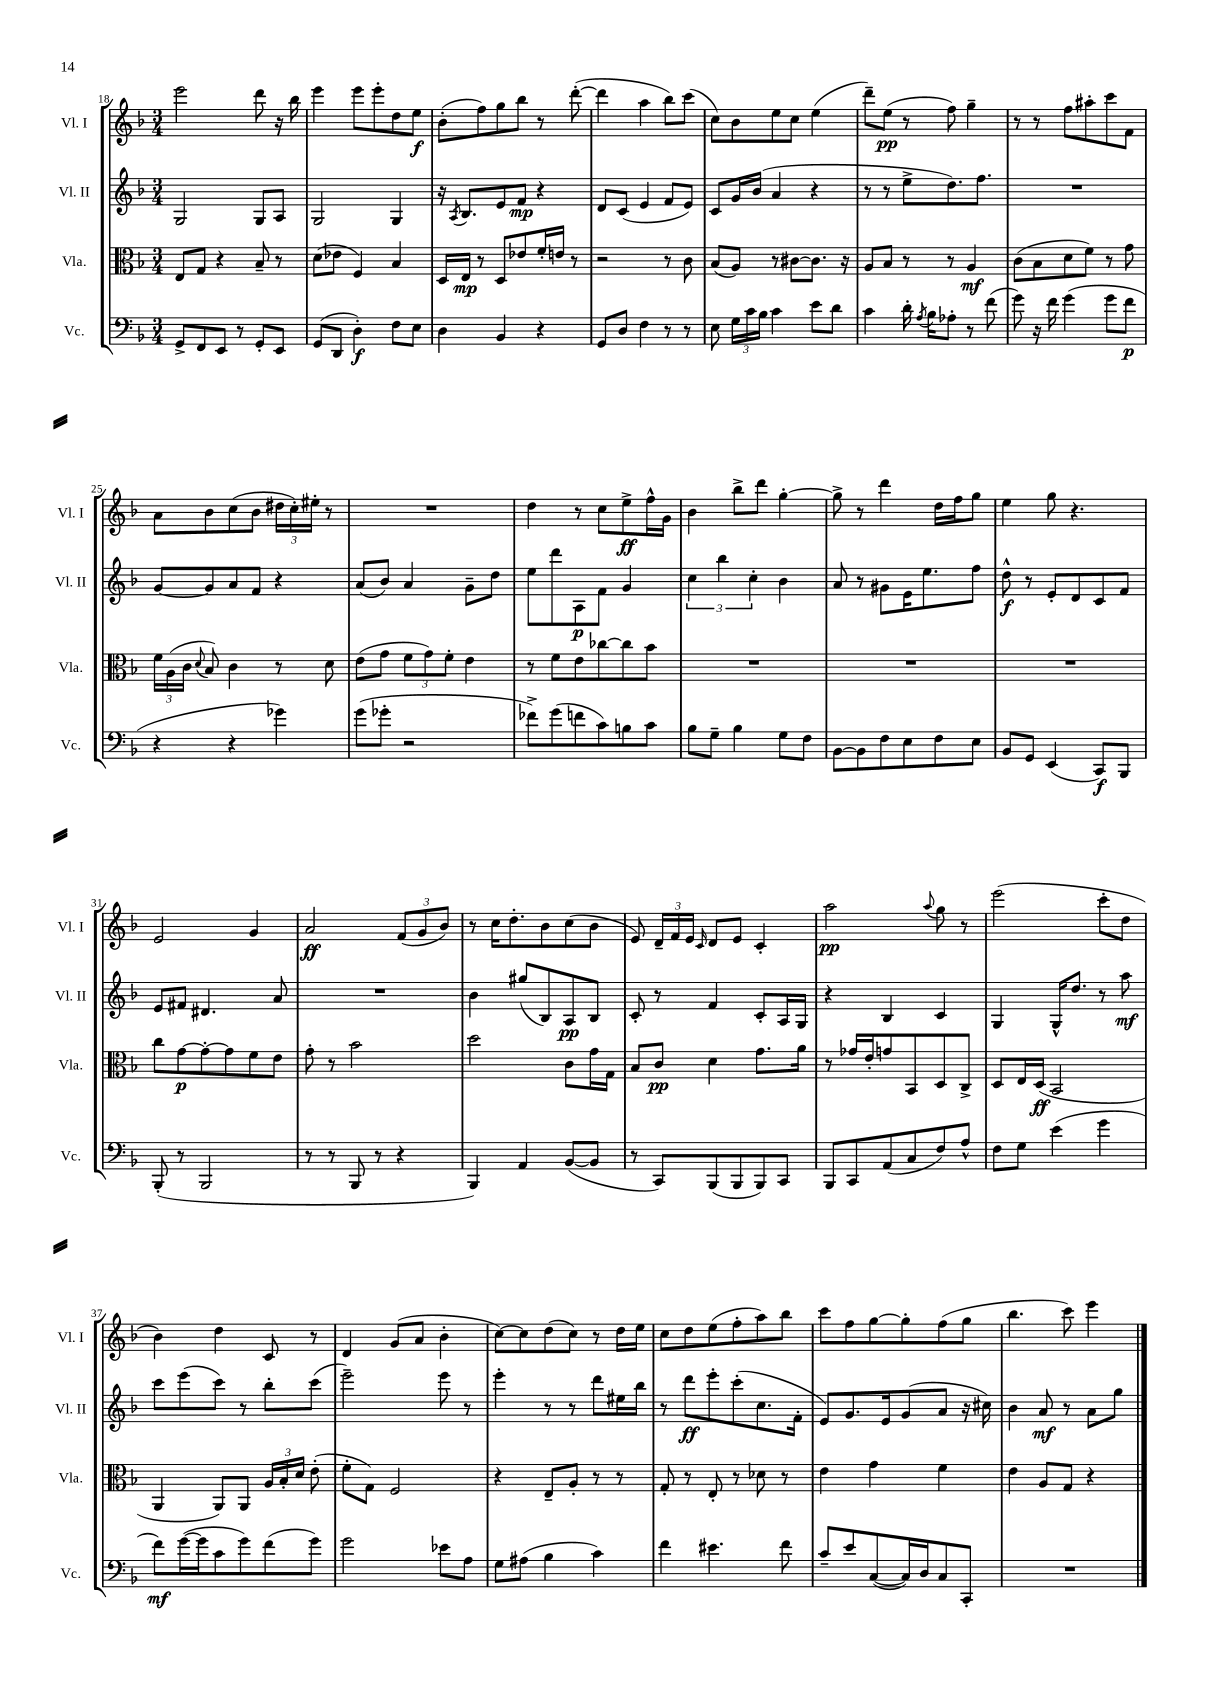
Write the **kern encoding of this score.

**kern	**dynam	**kern	**dynam	**kern	**dynam	**kern	**dynam
*part4	*part4	*part3	*part3	*part2	*part2	*part1	*part1
*staff4	*staff4	*staff3	*staff3	*staff2	*staff2	*staff1	*staff1
*I"Vc.	*	*I"Vla.	*	*I"Vl. II	*	*I"Vl. I	*
*I'Vc.	*	*I'Vla.	*	*I'Vl. II	*	*I'Vl. I	*
*clefF4	*	*clefC3	*	*clefG2	*	*clefG2	*
*k[b-]	*	*k[b-]	*	*k[b-]	*	*k[b-]	*
*M3/4	*	*M3/4	*	*M3/4	*	*M3/4	*
=18	=18	=18	=18	=18	=18	=18	=18
8GG^/L	.	8E/L	.	2G/	.	2eee\	.
8FF/	.	8G/J	.	.	.	.	.
8EE/J	.	4r	.	.	.	.	.
8r	.	.	.	.	.	.	.
8GG'/L	.	8B-~/	.	8G/L	.	8ddd\	.
8EE/J	.	8r	.	8A/J	.	16r	.
.	.	.	.	.	.	16bb-\	.
=19	=19	=19	=19	=19	=19	=19	=19
(8GG/L	.	(8d\L	.	2G/	.	4eee\	.
8DD/J	.	8e-X\J	.	.	.	.	.
4D'\)	f	4F/)	.	.	.	8eee\L	.
.	.	.	.	.	.	8eee'\	.
8F\L	.	4B-/	.	4G/	.	8dd\	.
8E\J	.	.	.	.	.	8ee\J	f
=20	=20	=20	=20	=20	=20	=20	=20
4D\	.	16D/LL	.	16r	.	(8b-'\L	.
.	.	.	.	8qA/	.	.	.
.	.	16E/JJ	mp	8.B-/L	.	.	.
.	.	8r	.	.	.	8ff\)	.
4BB-/	.	8D/L	.	8e/	.	8gg\	.
.	.	8e-X/	.	8f/J	mp	8bb-\J	.
4r	.	16f'/L	.	4r	.	8r	.
.	.	16en/JJ	.	.	.	.	.
.	.	8r	.	.	.	([8ddd'\	.
=21	=21	=21	=21	=21	=21	=21	=21
8GG/L	.	2r	.	8d/L	.	4ddd\]	.
8D/J	.	.	.	(8c/J	.	.	.
4F\	.	.	.	4e/	.	4aa\	.
8r	.	8r	.	8f/L	.	8bb-\L)	.
8r	.	8c\	.	8e/J)	.	(8ccc\J	.
=22	=22	=22	=22	=22	=22	=22	=22
8E\	.	(8B-/L	.	8c/L	.	8cc\L)	.
24G\LL	.	8A/J)	.	16g/L	.	8b-\	.
24c\	.	.	.	.	.	.	.
.	.	.	.	(16b-/JJ	.	.	.
24B-\JJ	.	.	.	.	.	.	.
4c\	.	8r	.	4a/	.	8ee\	.
.	.	[8c#X\L	.	.	.	8cc\J	.
8e\L	.	8.c#\J]	.	4r	.	(4ee\	.
8d\J	.	.	.	.	.	.	.
.	.	16r	.	.	.	.	.
=23	=23	=23	=23	=23	=23	=23	=23
4c\	.	8A/L	.	8r	.	8ddd~\L)	.
.	.	8B-/J	.	8r	.	(8ee\J	pp
16d'\	.	8r	.	8ee^\L	.	8r	.
8qA/	.	.	.	.	.	.	.
16B-\KL	.	.	.	.	.	.	.
8A-X'\J	.	8r	.	8.dd\)	.	8ff\)	.
8r	.	4A/	mf	.	.	4gg~\	.
.	.	.	.	8.ff\J	.	.	.
(8f\	.	.	.	.	.	.	.
=24	=24	=24	=24	=24	=24	=24	=24
8g\)	.	(8c\L	.	2.r	.	8r	.
16r	.	8B-\	.	.	.	8r	.
16f\	.	.	.	.	.	.	.
(4g\	.	8d\	.	.	.	8ff\L	.
.	.	8f\J)	.	.	.	8aa#X'\	.
8g\L	.	8r	.	.	.	8ccc\	.
8f\J	p	8g\	.	.	.	8f\J	.
!!LO:LB:g=z
=25	=25	=25	=25	=25	=25	=25	=25
4r	.	24f\LL	.	[8g/L	.	8a\L	.
.	.	(24A\	.	.	.	.	.
.	.	24c\JJ	.	.	.	.	.
.	.	8qqd/	.	.	.	.	.
.	.	8B-/)	.	8g/]	.	8b-\	.
4r	.	4c\	.	8a/	.	(8cc\	.
.	.	.	.	8f/J	.	8b-\J	.
4g-X\)	.	8r	.	4r	.	24dd#X\LL	.
.	.	.	.	.	.	24cc'\)	.
.	.	.	.	.	.	24ee#X'\JJ	.
.	.	8d\	.	.	.	8r	.
=26	=26	=26	=26	=26	=26	=26	=26
(8g\L	.	(8e\L	.	(8a/L	.	2.r	.
8g-X'\J	.	8g\J	.	8b-/J)	.	.	.
2r	.	12f\L	.	4a/	.	.	.
.	.	12g\)	.	.	.	.	.
.	.	12f'\J	.	.	.	.	.
.	.	4e\	.	8g~\L	.	.	.
.	.	.	.	8dd\J	.	.	.
=27	=27	=27	=27	=27	=27	=27	=27
8f-X^\L)	.	8r	.	8ee\L	.	4dd\	.
(8g\	.	8f\L	.	8ddd\	.	.	.
8fn\	.	8e\	.	8A\	p	8r	.
8c\)	.	[8cc-X\	.	8f\J	.	8cc\L	.
8Bn\	.	8cc-\]	.	4g/	.	8ee^\	ff
8c\J	.	8b-\J	.	.	.	16ff^^\L	.
.	.	.	.	.	.	16g\JJ	.
=28	=28	=28	=28	=28	=28	=28	=28
8B-\L	.	2.r	.	6cc\	.	4b-\	.
8G~\J	.	.	.	.	.	.	.
.	.	.	.	6bb-\	.	.	.
4B-\	.	.	.	.	.	8bb-^\L	.
.	.	.	.	6cc'\	.	.	.
.	.	.	.	.	.	8ddd\J	.
8G\L	.	.	.	4b-\	.	[4gg'\	.
8F\J	.	.	.	.	.	.	.
=29	=29	=29	=29	=29	=29	=29	=29
[8BB-\L	.	2.r	.	8a/	.	8gg^\]	.
8BB-\]	.	.	.	8r	.	8r	.
8F\	.	.	.	8g#X\L	.	4ddd\	.
8E\	.	.	.	16e\K	.	.	.
.	.	.	.	8.ee\	.	.	.
8F\	.	.	.	.	.	16dd\LL	.
.	.	.	.	.	.	16ff\J	.
8E\J	.	.	.	8ff\J	.	8gg\J	.
=30	=30	=30	=30	=30	=30	=30	=30
8BB-/L	.	2.r	.	8dd^^\	f	4ee\	.
8GG/J	.	.	.	8r	.	.	.
(4EE/	.	.	.	8e'/L	.	8gg\	.
.	.	.	.	8d/	.	4.r	.
8CC/L)	f	.	.	8c/	.	.	.
8BBB-/J	.	.	.	8f/J	.	.	.
!!LO:LB:g=z
=31	=31	=31	=31	=31	=31	=31	=31
(8BBB-'/	.	8cc\L	.	8e/L	.	2e/	.
8r	.	[8g\	p	8f#X/J	.	.	.
2BBB-/	.	8g'\_	.	4.d#X/	.	.	.
.	.	8g\]	.	.	.	.	.
.	.	8f\	.	.	.	4g/	.
.	.	8e\J	.	8a/	.	.	.
=32	=32	=32	=32	=32	=32	=32	=32
8r	.	8g'\	.	2.r	.	2a/	ff
8r	.	8r	.	.	.	.	.
8BBB-/	.	2b-\	.	.	.	.	.
8r	.	.	.	.	.	.	.
4r	.	.	.	.	.	(12f/L	.
.	.	.	.	.	.	12g/	.
.	.	.	.	.	.	12b-/J)	.
=33	=33	=33	=33	=33	=33	=33	=33
4BBB-/)	.	2dd\	.	4b-\	.	8r	.
.	.	.	.	.	.	16cc\KL	.
.	.	.	.	.	.	8.dd'\	.
4AA/	.	.	.	(8gg#X/L	.	.	.
.	.	.	.	8B-/)	.	8b-\	.
([8BB-/L	.	8c\L	.	8A/	pp	(8cc\	.
8BB-/J]	.	16g\L	.	8B-/J	.	8b-\J	.
.	.	16G\JJ	.	.	.	.	.
=34	=34	=34	=34	=34	=34	=34	=34
8r	.	8B-/L	.	8c'/	.	8e/)	.
8CC/L)	.	8c/J	pp	8r	.	24d~/LL	.
.	.	.	.	.	.	24f/	.
.	.	.	.	.	.	24e/JJ	.
.	.	.	.	.	.	16qqc/	.
(8BBB-/	.	4d\	.	4f/	.	8d/L	.
8BBB-/	.	.	.	.	.	8e/J	.
8BBB-/)	.	8.g\L	.	8c'/L	.	4c'/	.
8CC/J	.	.	.	16A/L	.	.	.
.	.	16a\Jk	.	16G/JJ	.	.	.
=35	=35	=35	=35	=35	=35	=35	=35
8BBB-/L	.	8r	.	4r	.	2aa\	pp
8CC/	.	16g-X/LL	.	.	.	.	.
.	.	16e'/J	.	.	.	.	.
(8AA/	.	8gn/	.	4B-/	.	.	.
8C/	.	8BB-/	.	.	.	.	.
.	.	.	.	.	.	8qqaa/	.
8F/)	.	8D/	.	4c/	.	8gg\	.
8A^^/J	.	8C^/J	.	.	.	8r	.
=36	=36	=36	=36	=36	=36	=36	=36
8F\L	.	8D/L	.	4G/	.	(2eee\	.
8G\J	.	16E/L	.	.	.	.	.
.	.	(16D/JJ	ff	.	.	.	.
(4e\	.	2BB-/	.	16G^^/KL	.	.	.
.	.	.	.	8.dd/J	.	.	.
4g\	.	.	.	8r	.	8ccc'\L	.
.	.	.	.	8aa\	mf	8dd\J	.
!!LO:LB:g=z
=37	=37	=37	=37	=37	=37	=37	=37
8f\L)	mf	4AA/	.	8ccc\L	.	4b-\)	.
([16g\L	.	.	.	(8eee\	.	.	.
16g\J]	.	.	.	.	.	.	.
8c\	.	8AA/L)	.	8ccc\J)	.	4dd\	.
8g\)	.	8AA/J	.	8r	.	.	.
(8f\	.	24A/LL	.	8bb-'\L	.	8c/	.
.	.	24B-'/	.	.	.	.	.
.	.	24d/JJ	.	.	.	.	.
8g\J)	.	(8e'\	.	(8ccc\J	.	8r	.
=38	=38	=38	=38	=38	=38	=38	=38
2g\	.	8f'\L	.	2eee~\)	.	4d/	.
.	.	8G\J)	.	.	.	.	.
.	.	2F/	.	.	.	(8g/L	.
.	.	.	.	.	.	8a/J	.
8e-X\L	.	.	.	8eee\	.	4b-'\	.
8A\J	.	.	.	8r	.	.	.
=39	=39	=39	=39	=39	=39	=39	=39
8G\L	.	4r	.	4eee'\	.	[8cc\L)	.
(8A#X\J	.	.	.	.	.	8cc\]	.
4B-\	.	8E~/L	.	8r	.	(8dd\	.
.	.	8A'/J	.	8r	.	8cc\J)	.
4c\)	.	8r	.	8ddd\L	.	8r	.
.	.	8r	.	16ee#X\L	.	16dd\LL	.
.	.	.	.	16bb-\JJ	.	16ee\JJ	.
=40	=40	=40	=40	=40	=40	=40	=40
4f\	.	8G'/	.	8r	.	8cc\L	.
.	.	8r	.	8ddd\L	ff	8dd\	.
4.e#X\	.	8E'/	.	8eee'\	.	(8ee\	.
.	.	8r	.	(8ccc'\	.	8ff'\	.
.	.	8d-X\	.	8.cc\	.	8aa\)	.
8f\	.	8r	.	.	.	8bb-\J	.
.	.	.	.	16f'\Jk	.	.	.
=41	=41	=41	=41	=41	=41	=41	=41
8c~/L	.	4e\	.	8e/L)	.	8ccc\L	.
8e/	.	.	.	8.g/	.	8ff\	.
([8C/	.	4g\	.	.	.	[8gg\	.
.	.	.	.	16e/k	.	.	.
16C/L])	.	.	.	(8g/	.	8gg'\]	.
16D/J	.	.	.	.	.	.	.
8C/	.	4f\	.	8a/J	.	(8ff\	.
8CC'/J	.	.	.	16r	.	8gg\J	.
.	.	.	.	16cc#X\)	.	.	.
=42	=42	=42	=42	=42	=42	=42	=42
2.r	.	4e\	.	4b-\	.	4.bb-\	.
.	.	8A/L	.	8a/	mf	.	.
.	.	8G/J	.	8r	.	8ccc\)	.
.	.	4r	.	8a\L	.	4eee\	.
.	.	.	.	8gg\J	.	.	.
==	==	==	==	==	==	==	==
*-	*-	*-	*-	*-	*-	*-	*-
